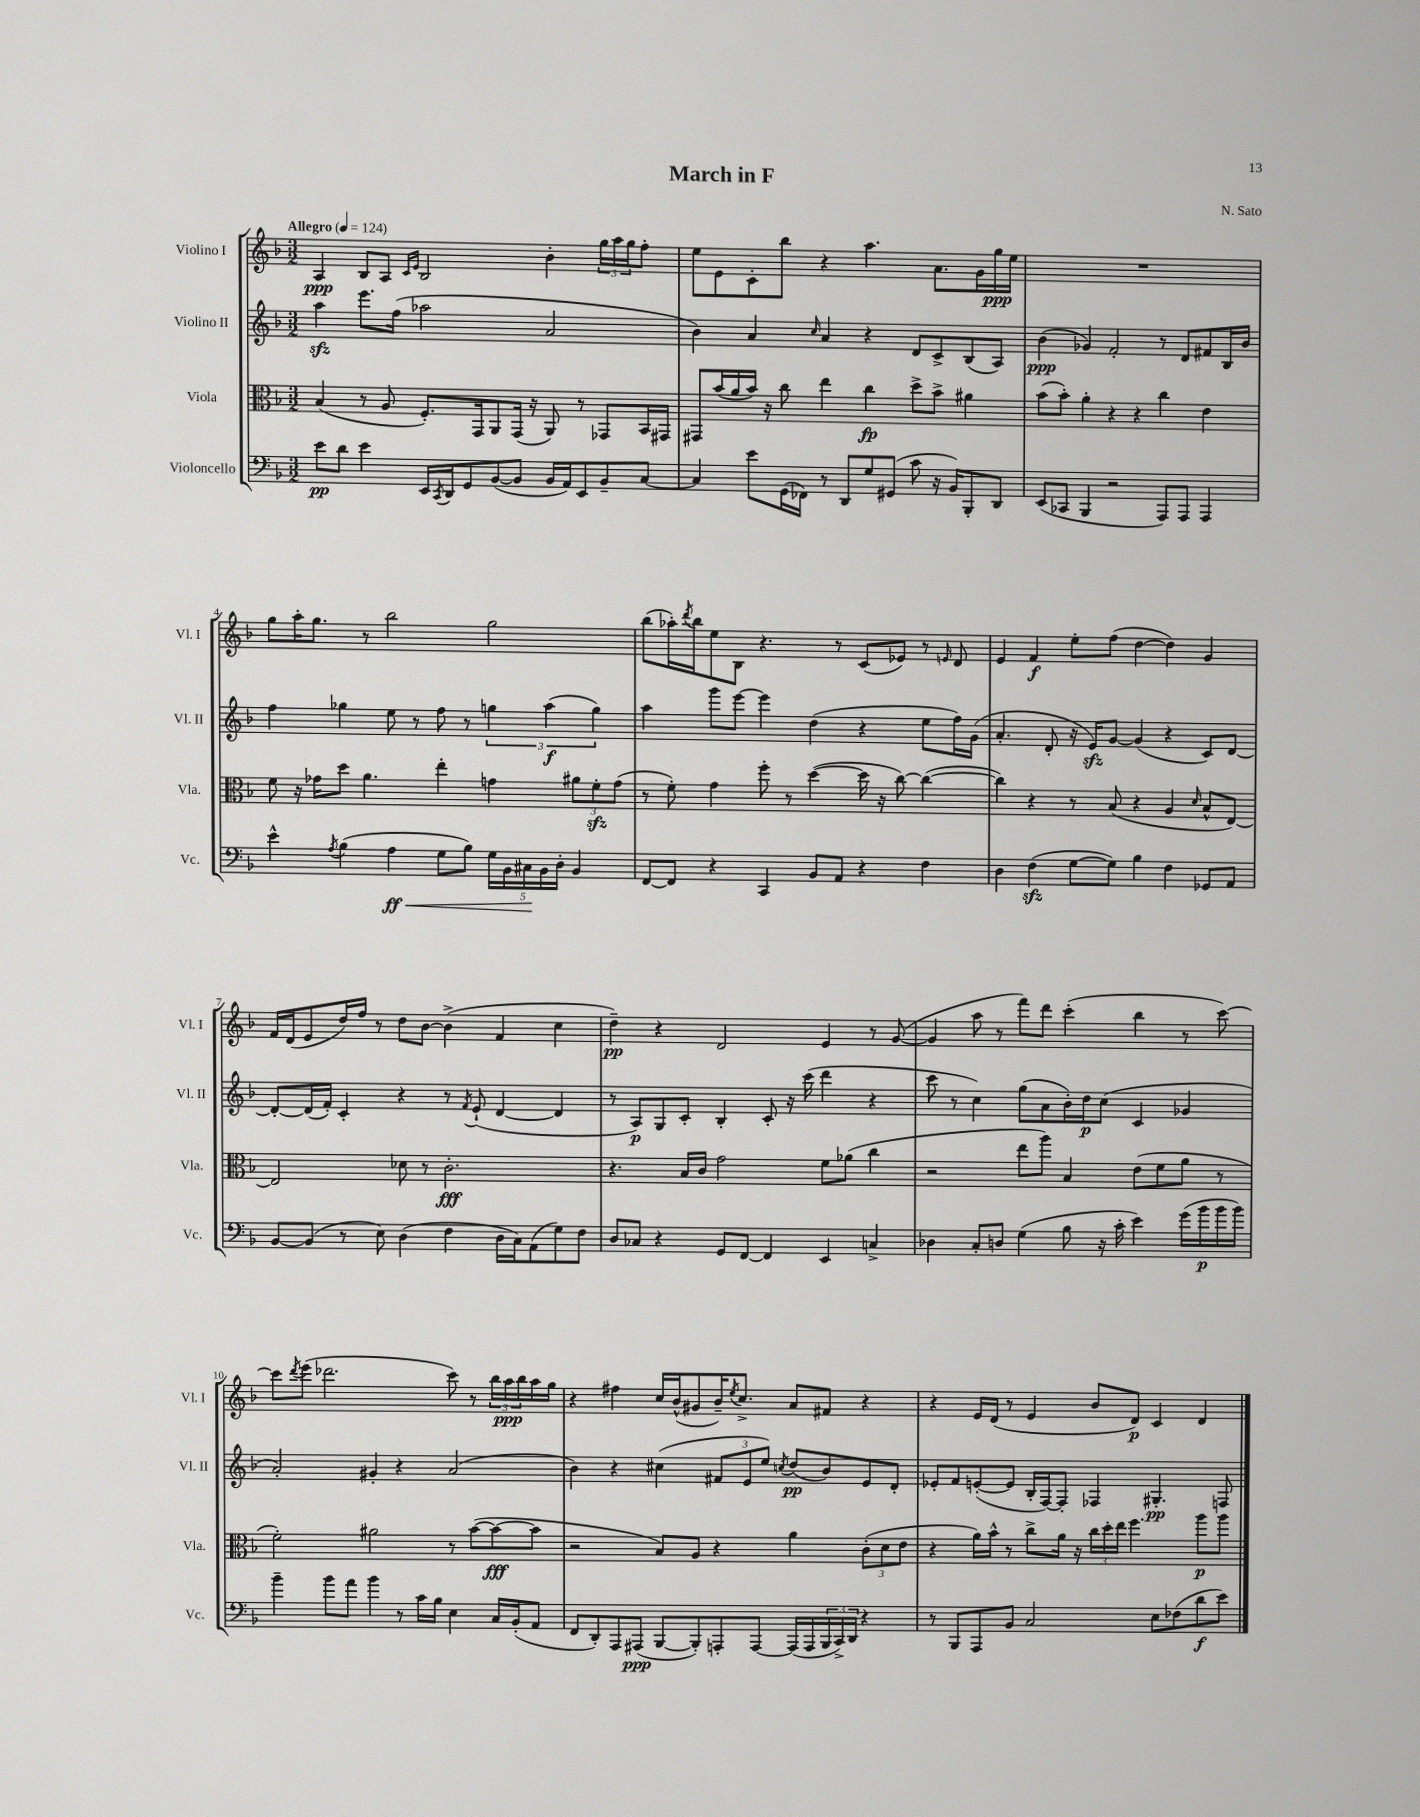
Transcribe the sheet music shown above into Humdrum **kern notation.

**kern	**kern	**kern	**kern
*staff4	*staff3	*staff2	*staff1
*clefF4	*clefC3	*clefG2	*clefG2
*k[b-]	*k[b-]	*k[b-]	*k[b-]
*M3/2	*M3/2	*M3/2	*M3/2
*MM124	*MM124	*MM124	*MM124
8e	(4B-	4aa	4A
8d	.	.	.
4e	8r	8.eee	8B-
.	8A	.	8A
.	.	(16ff	.
.	.	.	16qqc
.	.	.	16qqe
16EE	8.F')	2aa-	2B-
8qCC	.	.	.
16DD	.	.	.
8GG	.	.	.
.	16GG	.	.
([8BB-	8AA	.	.
8BB-]	(16GG	.	.
.	16r	.	.
16BB-	8AA)	2a	4b-'
16AA)	.	.	.
8EE	8r	.	.
8BB-~	8GG-	.	24gg
.	.	.	24aa
.	.	.	24gg
[8C	16BB-	.	8ff'
.	16GG#	.	.
=	=	=	=
4C]	8GG#	4b-)	8ee
.	(16b-	.	8e
.	16a	.	.
8e	16b-)	4a	8c'
.	16r	.	.
(16GG	8cc	.	8bb-
16FF-)	.	.	.
.	.	16qqcc	.
8r	4ee	4a	4r
8DD	.	.	.
8G	4cc	4r	4.aa
(8GG#	.	.	.
8c	8dd^	8d	.
16r	8b-^	8c^	8.a
16BB-)	.	.	.
8BBB-'	4a#	(8B-	.
.	.	.	16g
8DD	.	8A)	16gg
.	.	.	16ee
=	=	=	=
(8EE	(8b-	(4b-	1.r
8CC-	8b-')	.	.
4BBB-	4a'	4g-)	.
2r	4r	2f'	.
.	4r	.	.
8AAA)	4cc	8r	.
8AAA	.	8d	.
4AAA	4e	8f#	.
.	.	16B-	.
.	.	16b-	.
=	=	=	=
4e^^	8f	4ff	8gg
.	16r	.	16aa'
.	16g-	.	8.gg
8qA	.	.	.
(4B-	8dd	4gg-	.
.	4.a	.	8r
4A	.	8ee	2bb-
.	.	8r	.
8G	4ee'	8ff	.
8B-)	.	8r	.
20G	4g	6gg	2gg
20BB-	.	.	.
20C#	.	.	.
20BB-	.	.	.
.	.	(6aa	.
20D'	.	.	.
4BB-	12a#	.	.
.	12f'	6gg)	.
.	(12g	.	.
=	=	=	=
[8FF	8r	4aa	(8bb-
8FF]	8f')	.	16aa-')
.	.	.	8qddd
.	.	.	16bb-
4r	4g	8ggg	8ee
.	.	[8eee	8B-
4CC	8ff'	4eee]	4.r
.	8r	.	.
8BB-	([4dd	(4dd	.
8AA	.	.	8r
4r	16dd]	4r	(8c
.	16r	.	.
.	[8cc)	.	8e-)
4F	(4cc_	8ee	8r
.	.	.	16qqe
.	.	16ff)	8d
.	.	(16g	.
=	=	=	=
4D	4cc])	4.a'	4e
(4F	4r	.	4f
.	.	8d'	.
[8G	8r	16r	8ee'
.	.	16e)	.
8G])	(8B-	[8g	(8ff
4B-	4r	(4g]	[4dd
4F	4A	4r	4dd])
.	16qqd	.	.
8GG-	8B-^^	8c)	4g
8AA	[8E)	[8d	.
=	=	=	=
[8BB-	2E]	8d'_	16f
.	.	.	(16d
(8BB-]	.	(16d]	8e
.	.	16f')	.
8r	.	4c'	16dd)
.	.	.	16ff
8E)	.	.	8r
(4D	8d-	4r	8dd
.	8r	.	[8b-
4F	2.c'	8r	(4b-^]
.	.	8qf	.
.	.	(8e`	.
16D	.	[4d	4f
16C)	.	.	.
(8AA	.	.	.
8G)	.	4d]	4cc
8F	.	.	.
=	=	=	=
8D	4.r	8r	4dd~)
8C-	.	8A)	.
4r	.	8G	4r
.	16B-	8c'	.
.	16c	.	.
8GG	2g	4B-'	2d
[8FF	.	.	.
4FF]	.	8c'	.
.	.	16r	.
.	.	(16ccc	.
4EE	8f	4ddd	4e
.	(8a-	.	.
4C^	4cc	4r	8r
.	.	.	([8g
=	=	=	=
4D-	2r	8ccc	4g]
.	.	8r	.
8C'	.	4cc)	8aa
8D	.	.	8r
(4G	8ee	(8gg	8fff)
.	8aa)	8a	8ddd
8B-	4B-	16b-')	(4ccc'
.	.	16dd	.
16r	.	(8cc	.
16c'	.	.	.
4e)	(8e	4c	4bb-
.	8f	.	.
(16g	8a	4g-	8r
16b-	.	.	.
16b-	8r	.	[8ccc)
16b-)	.	.	.
=	=	=	=
4b-~	2f')	2a')	8ccc]
.	.	.	8qddd
.	.	.	(8eee
8b-	.	.	2.ddd-
8a	.	.	.
4b-	2a#	4g#'	.
8r	.	4r	.
16c	.	.	.
16B-	.	.	.
4E	8r	(2a	8ccc)
.	([8b-	.	8r
16C	8b-_	.	24bb-
.	.	.	24aa
(16BB-'	.	.	.
.	.	.	24bb-
8AA	8b-]	.	16aa
.	.	.	16gg
=	=	=	=
8FF	2r	4b-)	4r
8DD')	.	.	.
8AAA	.	4r	4ff#
(8AAA#	.	.	.
[8BBB-	8B-)	(4cc#	16cc
.	.	.	(16b-^^
8BBB-'])	8A	.	8g#
8AAA'	4r	12f#	16b-~)
.	.	.	8qee
.	.	.	8.cc^
.	.	12e	.
[8AAA	.	.	.
.	.	12ee)	.
.	.	8qcc	.
(16AAA]	4a	(8dd	8a
16AAA	.	.	.
24BBB-	.	8b-)	8f#
24CC^)	.	.	.
24DD	.	.	.
4r	(12c'	8e	4r
.	12d	.	.
.	.	8d'	.
.	12e	.	.
=	=	=	=
8r	4r	8e-'	4r
8BBB-	.	8f	.
8AAA	16a)	([8e'	16e
.	16b-^^	.	(16d
8BB-	8r	8e]	8r
2C	8cc^	16B-'	4e
.	.	[16F)	.
.	16a	8F']	.
.	16r	.	.
.	24cc	4F-	8b-
.	24dd'	.	.
.	24ee	.	.
.	4.ff	.	8d)
8E	.	4.G#'	4c
(8F-	.	.	.
8d	8aa	.	4d
8e)	8aa	8F	.
==	==	==	==
*-	*-	*-	*-
